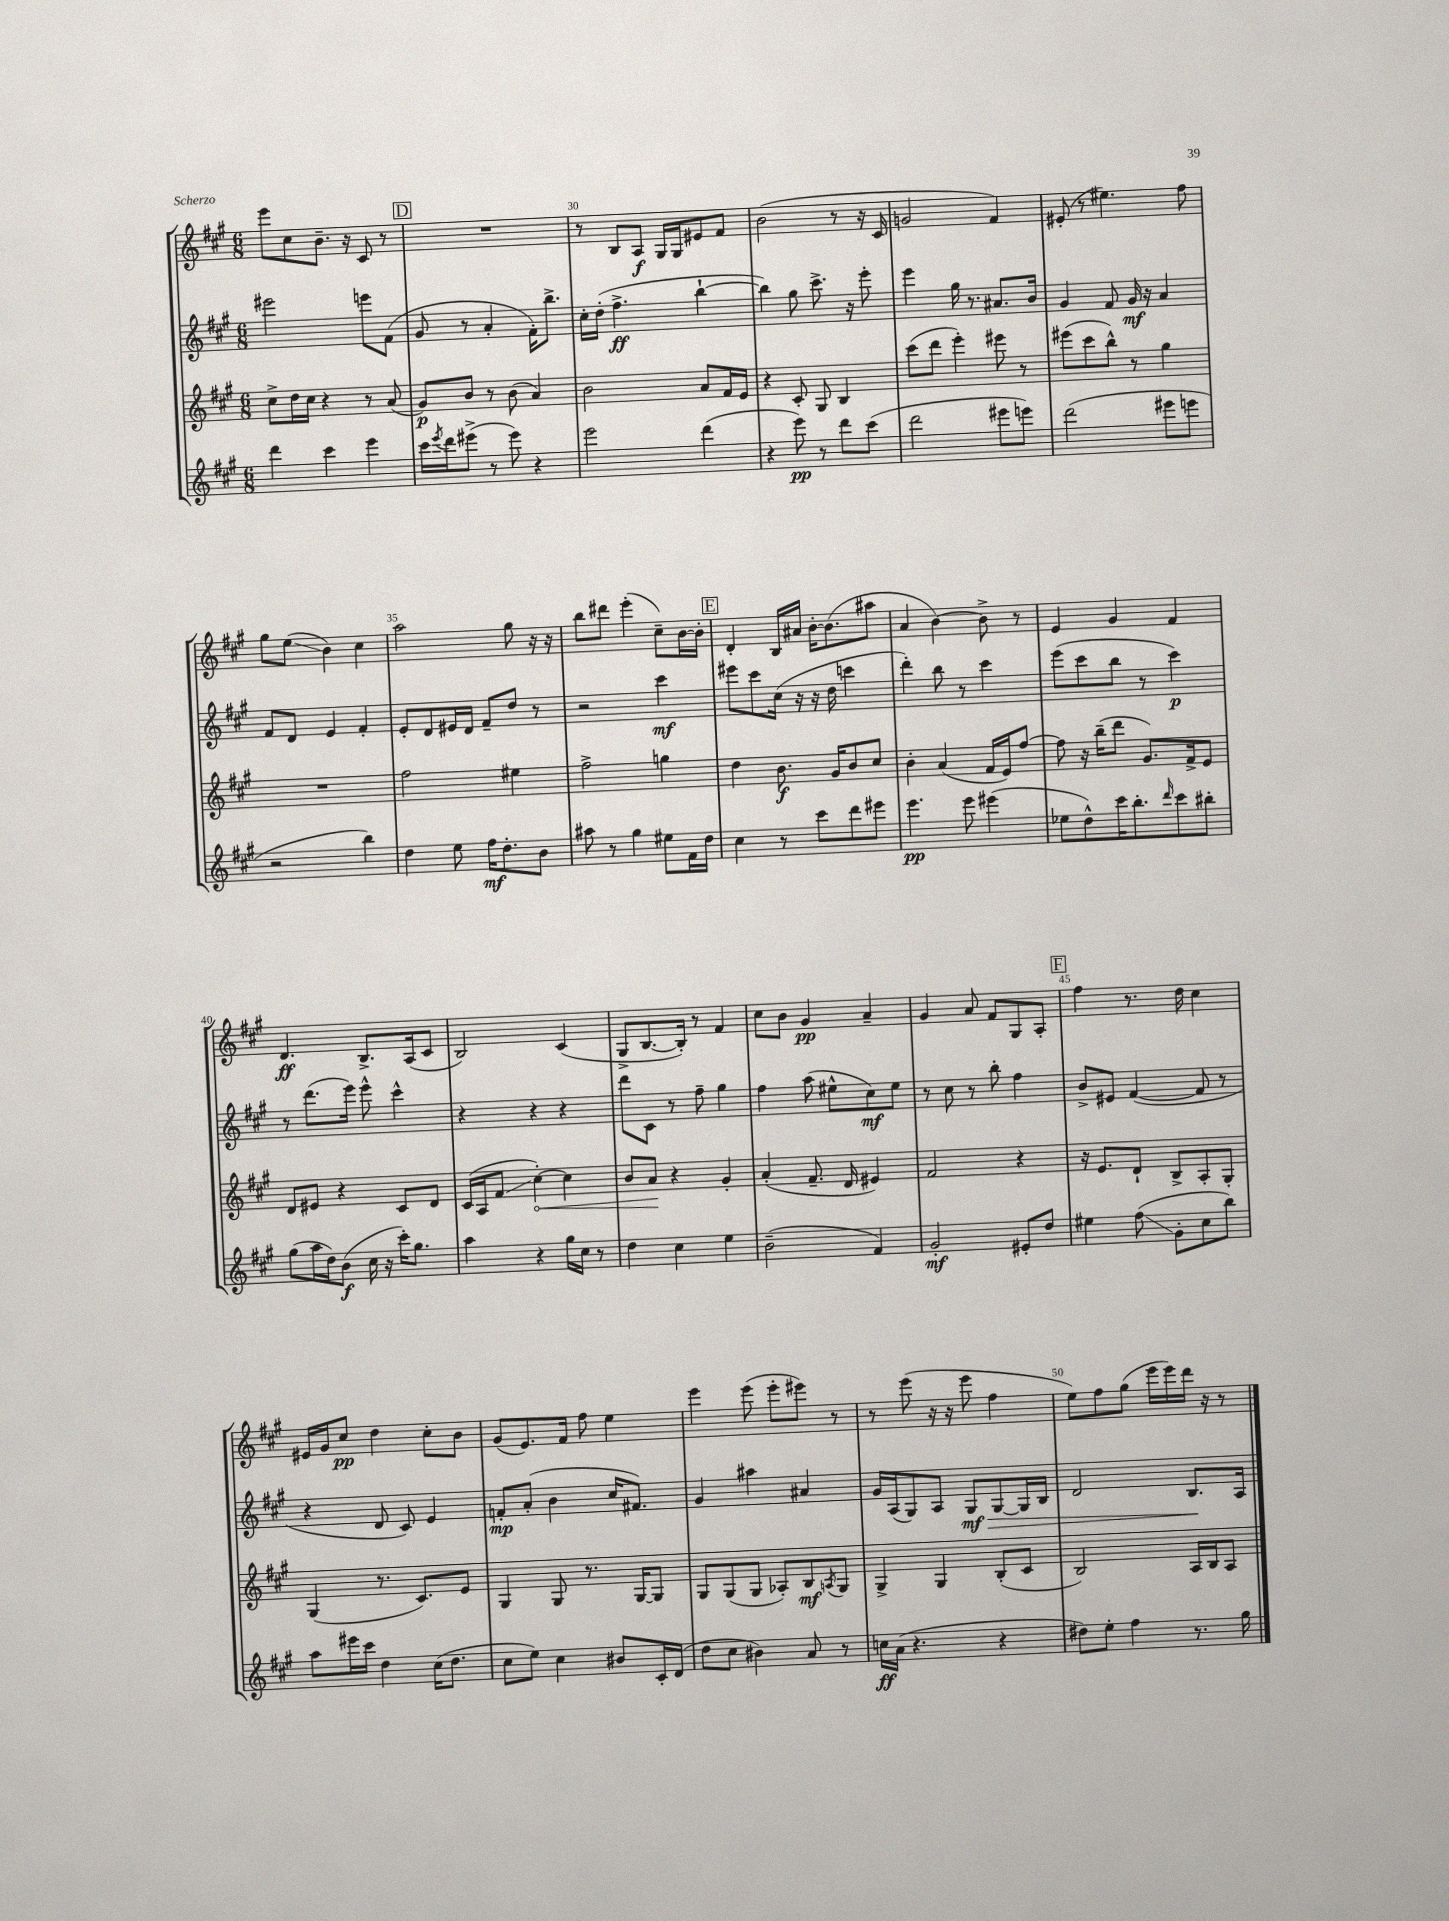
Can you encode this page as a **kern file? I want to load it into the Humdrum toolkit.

**kern	**kern	**kern	**kern
*staff4	*staff3	*staff2	*staff1
*clefG2	*clefG2	*clefG2	*clefG2
*k[f#c#g#]	*k[f#c#g#]	*k[f#c#g#]	*k[f#c#g#]
*M6/8	*M6/8	*M6/8	*M6/8
4ddd\	8cc#^\L	2eee#\	8eee\L
.	16dd\L	.	8cc#\
.	16cc#\JJ	.	.
4ccc#\	4r	.	8.b~\J
.	.	.	16r
4eee\	8r	8eee\L	8c#/
.	(8a/	(8f#\J	8r
=	=	=	=
16ccc#\LL	8g#/L)	8g#/	2.r
8qeee/	.	.	.
16ddd\J	.	.	.
(8eee#^\J	8b/J	8r	.
8r	8r	4a'/	.
8eee#\)	(8b\	.	.
4r	4a/)	16f#'\LK)	.
.	.	8.bb^\J	.
=	=	=	=
2eee\	2b\	16cc#'\LL	8r
.	.	(16dd'\JJ	.
.	.	4.ff#^\	8B/L
.	.	.	8A/J
.	.	.	16G#/LL
.	.	.	16G#/J
(4ddd\	8a/L	[4bb`\	8e#/
.	16f#/L	.	8f#/J
.	16e/JJ	.	.
=	=	=	=
4r	4r	4bb\])	(2b\
8eee\)	8c#'/	8gg#\	.
8r	8G#/	8.ccc#^\	.
8ddd\L	4B/	.	8r
.	.	16r	.
(8ccc#\J	.	8eee'\	16r
.	.	.	16c#/
=	=	=	=
2ddd\	(8ccc#\L	4eee\	2g/
.	8ddd\J	.	.
.	4eee'\)	16gg#\	.
.	.	8.r	.
8eee#\L	8eee#\	8.a#/L	4f#/)
8eee\J)	8r	.	.
.	.	16b/Jk	.
=	=	=	=
(2ddd\	(8eee#\L	4g#/	(8e#'/
.	8ccc#\	.	8r
.	8bb^^\J)	8f#/	4.ee#\)
.	8r	16g#/	.
.	.	16r	.
8eee#\L	4gg#\	4a/	.
8eee\J	.	.	8ff#\
=	=	=	=
2r	2.r	8f#/L	8gg#\L
.	.	8d/J	(8ee\J
.	.	4e/	4b\)
4bb\)	.	4f#'/	4cc#\
=	=	=	=
4dd\	2ff#\	8e'/L	2aa\
.	.	8d/	.
8ee\	.	16e#/L	.
.	.	16d/JJ	.
16ff#\LK	.	8f#~/L	.
8.dd'\	.	.	.
.	4ee#\	8dd/J	8gg#\
8b\J	.	8r	16r
.	.	.	16r
=	=	=	=
8aa#\	2ff#^\	2r	8bb\L
8r	.	.	8ddd#\J
4gg#\	.	.	(4eee'\
8ee#\L	4gg\	4ccc#\	8cc#~\L)
16f#\L	.	.	[16b\L
16dd\JJ	.	.	16b'\]JJ
=	=	=	=
4cc#\	4dd\	8eee#\L	4d'/
.	.	8ccc#\	.
8r	8.b\	(16cc#\Jk	16B/LL
.	.	16r	16a#/JJ
8ccc#\L	.	16r	[16b'\LK
.	16g#/LK	16dd\	(8.b\]
8ddd\	8b/	4ccc\	.
8eee#\J	8cc#/J	.	8aa#\J
=	=	=	=
4.eee\	4b'\	4ddd'\)	4a/
.	(4a/	8bb\	[4b\)
8eee\	.	8r	.
(4eee#\	16f#/LL	4ccc#\	8b^\]
.	16e/J)	.	.
.	[8ff#/J	.	8r
=	=	=	=
8ee-\L	8ff#\]	(8eee\L	4e/
8dd^^\)	16r	8ccc#\	.
.	(16bb~\LK	.	.
16ccc#\K	8ddd\J	8bb\J	4g#/
8.bb'\	.	.	.
.	8.g#/L)	8r	.
16qqddd/	.	.	.
8ccc#\	.	4ccc#\)	4f#/
.	16f#^/k	.	.
8bb#'\J	8e/J	.	.
=	=	=	=
(8gg#\L	8d/L	8r	4.d/
16aa\L	8e#/J	(8.ddd\L	.
16dd\J)	.	.	.
(8b\J	4r	.	.
.	.	16eee\Jk)	.
16cc#\	.	8eee^^\	8.B^/L
16r	.	.	.
16ccc#'\LK)	8c#/L	4ccc#^^\	.
8.gg#\J	.	.	(16A/k
.	8d/J	.	8c#/J
=	=	=	=
4aa\	(16c#/LL	4r	2B/)
.	16A/J	.	.
.	8f#/J	.	.
4r	[4cc#'\)	4r	.
16gg#\LL	4cc#\]	4r	(4c#/
16cc#\JJ	.	.	.
8r	.	.	.
=	=	=	=
4dd\	8b/L	8ddd\L	8G#^/L
.	8a/J	8c#\J	[8.B/
4cc#\	4r	8r	.
.	.	.	16B'/]Jk)
.	.	8ff#~\	8r
4ee\	4g#'/	4gg#\	4f#/
=	=	=	=
(2b~\	(4a'/	4ff#\	8cc#\L
.	.	.	8b\J
.	8.f#~/	(8aa\	4g#/
.	.	8ee#^^\L	.
.	16d/	.	.
4f#/)	4e#/)	8cc#\)	4a~/
.	.	8ee#\J	.
=	=	=	=
2g#'/	2f#/	8r	4g#/
.	.	8cc#\	.
.	.	8r	8a/
.	.	8bb'\	8f#/L
8e#'/L	4r	4ff#\	8G#/
8dd/J	.	.	8A'/J
=	=	=	=
4ee#\	16r	8b^/L	4ff#\
.	8.e/L	.	.
.	.	8e#/J	.
(8ff#\	8d`/J	([4f#/	8.r
8g#'\L	8B^/L	.	.
.	.	.	16dd\
8cc#\	8A'/	8f#/]	4cc#\
8bb\J)	8G#'/J	8r	.
=	=	=	=
8aa\L	(4G#/	4r	16e#/LL
.	.	.	16g#/J
16eee#\L	.	.	8cc#/J
16ccc#\JJ	.	.	.
4dd\	8.r	8d/	4dd\
.	.	8c#/)	.
.	8.c#/L)	.	.
(16cc#\LK	.	4e/	8cc#'\L
8.dd\J	.	.	.
.	8e/J	.	8b\J
=	=	=	=
8cc#\L	4G#/	8f'/L	(8g#/L
8ee\J)	.	(8a'/J	8.e/)
4cc#\	8G#/	4b\	.
.	.	.	16f#/Jk
.	8.r	.	8ff#\
8b#/L	.	16cc#/LK	4ee\
.	[16G#/LK	8.f#/J)	.
16c#'/L	8G#/]J	.	.
(16d/JJ	.	.	.
=	=	=	=
8dd\L	8G#/L	4g#/	4eee\
8cc#\J	(8G#/	.	.
4b#\)	8G#/J	4aa#\	(8eee\
.	8A-'/L)	.	8eee'\L
8a/	8B/	4a#/	8eee#\J)
.	8qA/	.	.
8r	8G#/J	.	8r
=	=	=	=
16cc\LL	4G#^/	16g#/LL	8r
(16a\JJ	.	(16A/J	.
4.r	.	8G#/)	(8eee\
.	4G#/	8A/J	16r
.	.	.	16r
.	.	8G#/L	8eee\
4r	(8B'/L	[8G#/	4ff#\
.	8c#/J	16G#/]L	.
.	.	16B/JJ	.
=	=	=	=
8dd#\L)	2B/)	2d/	8ee\L)
8ee'\J	.	.	8ff#\
4ff#\	.	.	(8gg#\J
.	.	.	16eee\LL
.	.	.	16eee\)
8.r	16A/LL	8.B/L	16ddd\JJ
.	16B/J	.	16r
.	8A/J	.	8r
16gg#\	.	16A/Jk	.
==	==	==	==
*-	*-	*-	*-
